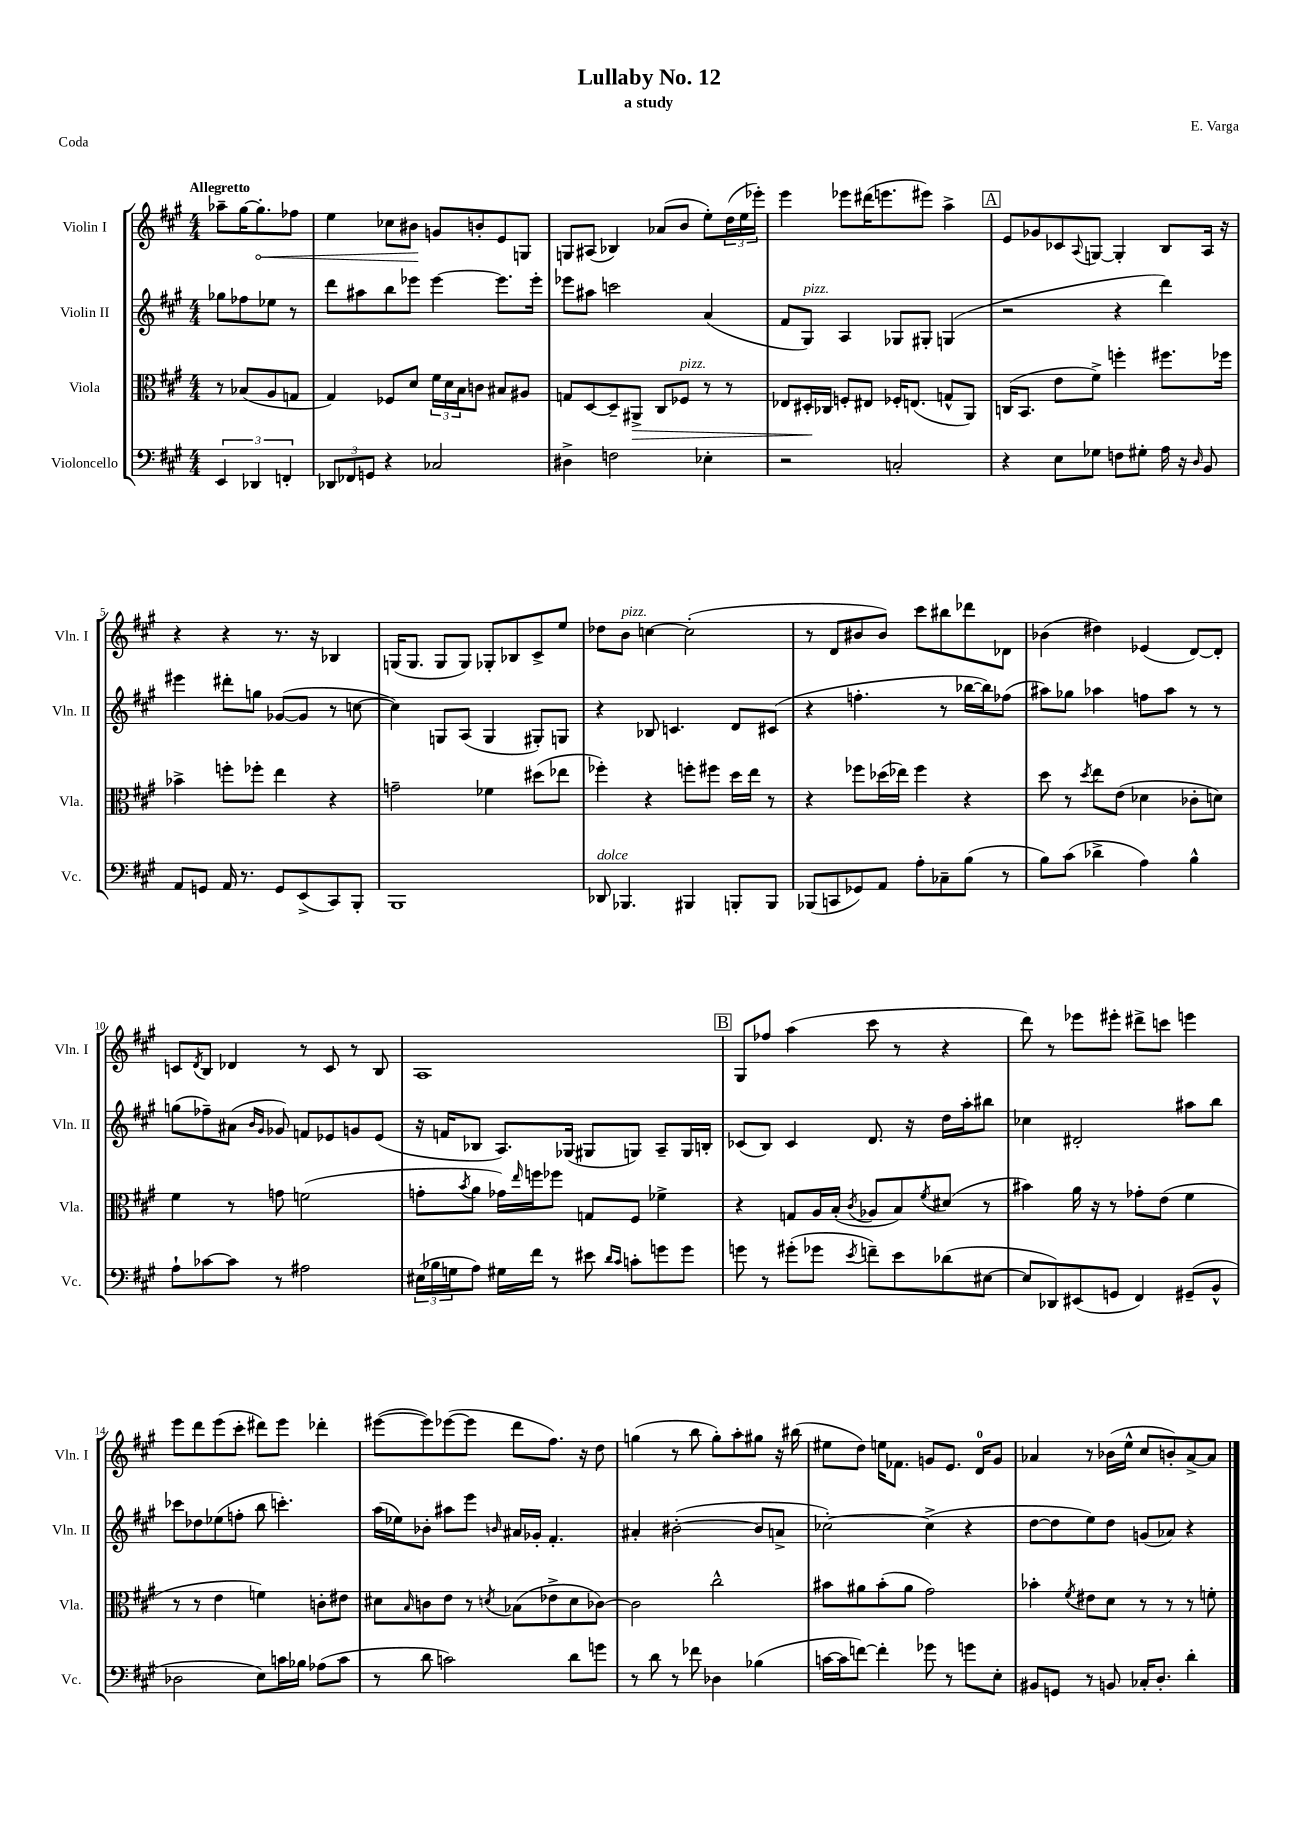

**kern	**kern	**kern	**kern
*staff4	*staff3	*staff2	*staff1
*clefF4	*clefC3	*clefG2	*clefG2
*k[f#c#g#]	*k[f#c#g#]	*k[f#c#g#]	*k[f#c#g#]
*M4/4	*M4/4	*M4/4	*M4/4
6EE	8r	8gg-	8aa-~
.	(8B-	8ff-	[16gg#
6DD-	.	.	.
.	.	.	8.gg#']
.	8A	8ee-	.
6FF'	.	.	.
.	8G	8r	8ff-
=	=	=	=
12DD-	4G#)	8ddd	4ee
12FF-	.	.	.
.	.	8aa#	.
12GG	.	.	.
4r	8F-	8bb	8cc-
.	8d	8eee-	8b#
2C-	24f#	[4eee-	8g
.	24d	.	.
.	24B	.	.
.	8c	.	8b'
.	8B#	8.eee-]	8e
.	8A#	.	8G
.	.	16eee-'	.
=	=	=	=
4D#^	8G	8eee-	8G
.	[8D	8aa#	(8A#
2F	8D~]	2ccc	4B-)
.	8AA#^	.	.
.	8C#	.	(8a-
.	8F-	.	8b
4E-'	8r	(4a	8ee')
.	8r	.	(24dd
.	.	.	24ee
.	.	.	24eee-')
=	=	=	=
2r	8E-	8f#	4eee
.	16D#'	8G#)	.
.	16C-	.	.
.	8F'	4A	8eee-
.	8E#	.	(16ddd#
.	.	.	8.eee
2C'	16F-'	8G-	.
.	(8.E	.	.
.	.	8G#'	8eee#)
.	8G^^	(4G	4aa^
.	8AA)	.	.
=	=	=	=
4r	(16C	2r	8e
.	8.BB	.	.
.	.	.	8g-
8E	8e	.	8c-
.	.	.	8qqA
8G-	8f#^)	.	[8G
8F	4ff'	4r	4G']
8G#'	.	.	.
16A	8.ff#	4ddd)	8B
16r	.	.	.
16qqD	.	.	.
8BB	.	.	16A
.	16ff-	.	16r
=	=	=	=
8AA	4b-^	4eee#	4r
8GG	.	.	.
16AA	8ff'	8ddd#'	4r
8.r	.	.	.
.	8ff-'	8gg	.
8GG	4ee	([8g-	8.r
(8EE^	.	8g-]	.
.	.	.	16r
8CC#)	4r	8r	4B-
8BBB'	.	[8cc	.
=	=	=	=
1BBB	2g~	4cc])	(16G
.	.	.	8.G
.	.	8G	8G
.	.	(8A	8G)
.	4f-	4G	8G-'
.	.	.	8B-
.	(8dd#	8G#')	8c#^
.	8ee-	8G	8ee
=	=	=	=
8DD-	4ff-')	4r	8dd-
4.BBB-	.	.	8b
.	4r	8B-	[4cc
.	.	4.c	.
4BBB#	8ff'	.	(2cc']
.	8ff#	.	.
8BBB'	16dd	8d	.
.	16ee	.	.
8BBB	8r	(8c#	.
=	=	=	=
(8BBB-	4r	4r	8r
8CC	.	.	8d
8GG-)	8ff-	4.ff'	8b#
8AA	(16dd-	.	8b#)
.	16ee-)	.	.
8A'	4ff-	.	8ccc#
8C-~	.	8r	8bb#
(8B	4r	[16bb-	8ddd-
.	.	16bb-])	.
8r	.	(8ff-	8d-
=	=	=	=
8B)	8dd	8aa#)	(4b-
(8c#	8r	8gg-	.
.	8qdd	.	.
4d-^	8ee	4aa-	4dd#)
.	(8e	.	.
4A)	4d-	8ff	(4e-
.	.	8aa-	.
4B^^	8c-'	8r	[8d)
.	8d)	8r	8d']
=	=	=	=
8A`	4f#	(8gg	8c
.	.	.	8qd
[8c-	.	8ff-~)	8B
8c-]	8r	(8a#	4d-
.	.	16qqb	.
.	.	16qqg#	.
8r	8g	8g-)	.
2A#	(2f	8f	8r
.	.	8e-	8c
.	.	8g	8r
.	.	(8e-	8B
=	=	=	=
(24E#	8g'	16r	1A
24B-	.	.	.
.	.	16f	.
24G	.	.	.
.	8qb	.	.
8A)	8a	8B-	.
16G#	16g-)	8.A)	.
.	16qqee	.	.
16f#	16ff	.	.
8r	8ff-	.	.
.	.	(16G-	.
8e#	8G	8G#	.
16qqd	.	.	.
16qqc#	.	.	.
8c'	8F#	8G)	.
8g	4f-^	8A~	.
8g	.	16G	.
.	.	16B'	.
=	=	=	=
8g	4r	(8c-	8G#
8r	.	8B)	8ff-
(8g#'	8G	4c-	(4aa
8g-	16A	.	.
.	(16B'	.	.
8qe	8qc#	.	.
8f~)	8A-	8.d	8ccc#
8e	8B)	.	8r
.	.	16r	.
.	8qf#	.	.
(8d-	(8d#	16dd	4r
.	.	16aa'	.
[8E#	8r	8bb#	.
=	=	=	=
8E#]	4b#)	4cc-	8ddd)
8DD-)	.	.	8r
(8EE#	16a	2d#'	8eee-
.	16r	.	.
8GG	8r	.	8eee#'
4FF#)	8g-'	.	8ddd#^
.	(8e	.	8ccc
(8GG#~	4f#	8aa#	4eee
8BB^^	.	8bb	.
=	=	=	=
2D-	8r	8ccc-	8eee
.	8r	8dd-	8ddd
.	4e	(8ee-	(8eee
.	.	8ff'	8ccc#'
8E)	4f)	8bb	8ddd#)
16c	.	4.ccc')	8eee
16B-	.	.	.
(8A-	8c'	.	4ddd-'
8c	8e#	.	.
=	=	=	=
8r	8d#	(16aa	([8eee#
.	.	16ee-)	.
.	16qqB	.	.
8d	8c	8b-'	8eee#])
2c)	8e	8aa#	([8eee-
.	8r	8eee	8eee-]
.	8qd	16qqb	.
.	(8B-	16a#	8ddd
.	.	16g-'	.
.	8e-^	4.f#'	8.ff#)
8d	8d	.	.
.	.	.	16r
8g	[8c-)	.	8dd
=	=	=	=
8r	2c-]	4a#'	(4gg
8d	.	.	.
8r	.	([2b#'	8r
8f-	.	.	8bb
4D-	2cc#^^	.	8gg')
.	.	.	8aa'
(4B-	.	8b#]	8gg#
.	.	8a^	16r
.	.	.	(16bb#
=	=	=	=
[16c	8b#	[2cc-')	8ee#
16c]	.	.	.
[8f)	8a#	.	8dd)
4f']	(8b#'	.	16ee
.	.	.	8.f-
.	8a#	.	.
8g-	2g#)	(4cc-^]	8g
8r	.	.	8.e
8g	.	4r	.
.	.	.	16d
8E'	.	.	8g
=	=	=	=
8BB#	4b-'	[8dd	4a-
8GG	.	8dd]	.
.	8qf#	.	.
8r	8e#	8ee)	8r
8BB	8d	8dd	(16b-
.	.	.	16ee^^
16C-'	8r	(8g	8cc#
8.D'	.	.	.
.	8r	8a-)	8b')
4d'	8r	4r	[8a-^
.	8f'	.	8a-]
==	==	==	==
*-	*-	*-	*-
